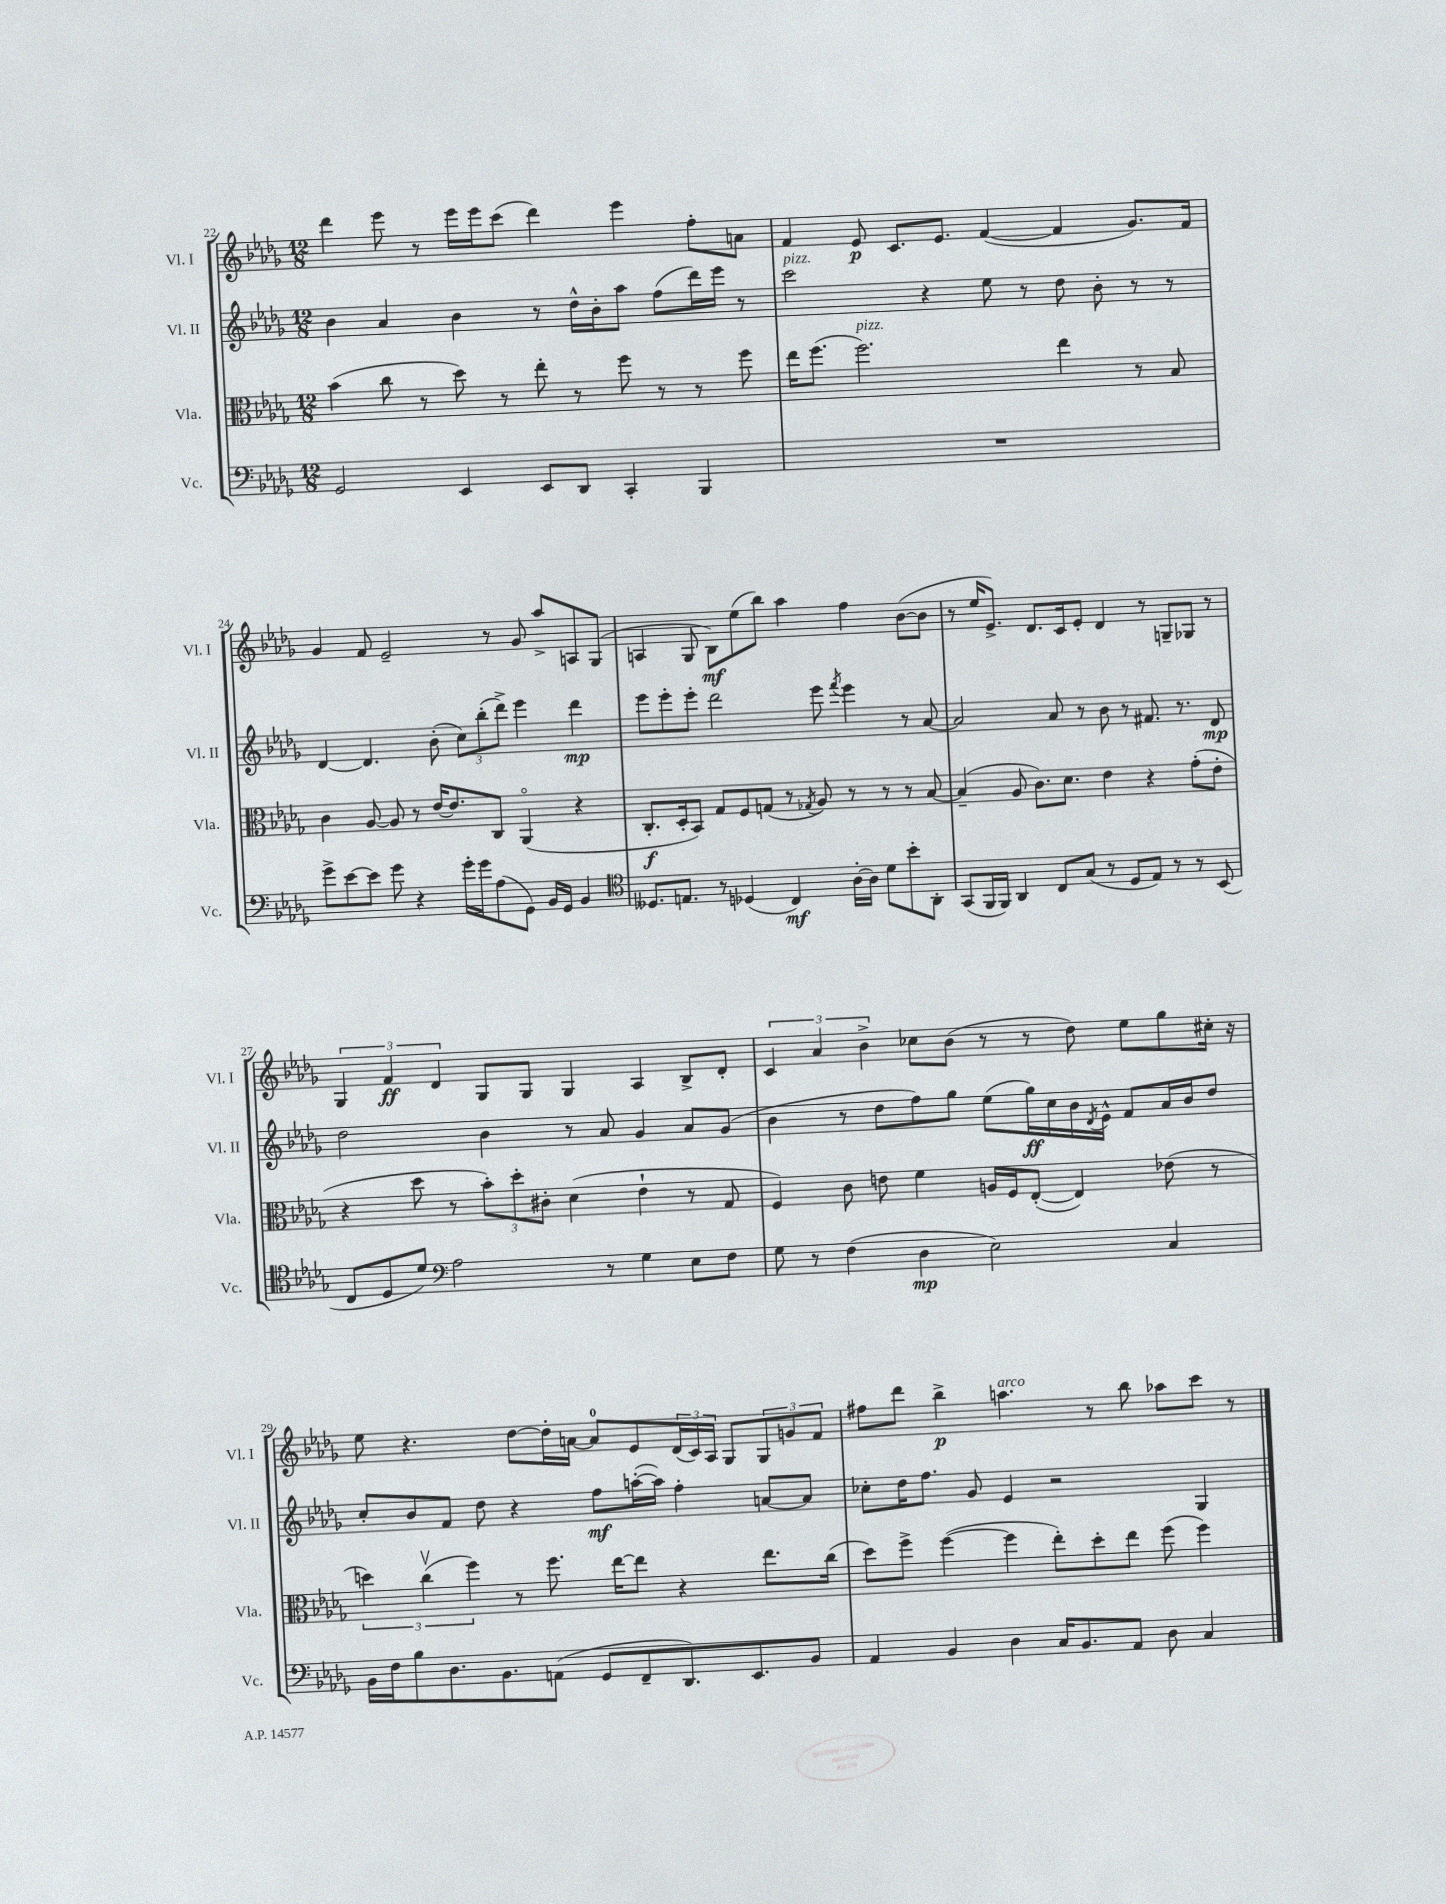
<<
\new StaffGroup <<
\new Staff = "s0" \with { instrumentName = "Vl. I" shortInstrumentName = "Vl. I" } {
    \clef treble \key des \major \numericTimeSignature \time 12/8
    des'''4 ees'''8 r8 ees'''16 ees'''16 c'''8( des'''4) ees'''4 f''8-. a'8 |
    f'4 ees'8\p c'8. ees'8. f'4~( f'4 ges'8.) f'16 |
    ges'4 f'8 ees'2-- r8 ges'8 aes''8-> a8 ges8( |
    a4 ges8 bes8\mf) ees''8( bes''8) aes''4 f''4 bes'8~( bes'8 |
    r8 ees''16 ees'8.->) des'8. c'16 ees'8-. des'4 r8 g8-- ges8 r8 |
    \tuplet 3/2 { ges4 f'4\ff des'4 } ges8 ges8 ges4 aes4 bes8-> des'8-. |
    \tuplet 3/2 { c'4 aes'4 bes'4-> } ces''8 bes'8( r8 r8 des''8) ees''8 ges''8 cis''16-. r16 |
    ees''8 r4. des''8~ des''16-. a'16~ a'8-0 ees'8 \tuplet 3/2 { des'16( c'16) aes16 } ges8 \tuplet 3/2 { ges8 g'8 f'8 } |
    fis''8 des'''8 bes''4->\p a''4.^\markup { \italic "arco" } r8 bes''8 aes''8 c'''8 r8 \bar "|." |
}
\new Staff = "s1" \with { instrumentName = "Vl. II" shortInstrumentName = "Vl. II" } {
    \clef treble \key des \major \numericTimeSignature \time 12/8
    bes'4 aes'4 bes'4 r8 des''16-^ bes'16-. aes''8 f''8( des'''16) ees'''16 r8 |
    c'''2^\markup { \italic "pizz." } r4 ees''8 r8 des''8 bes'8-. r8 r8 |
    des'4~ des'4. bes'8-.( \tuplet 3/2 { c''8) bes''8-.( des'''8->) } ees'''4 des'''4\mp |
    ees'''8 ees'''8-. ees'''8-. des'''2 ees'''8 \acciaccatura { f'''8 } ees'''4 r8 aes'8~ |
    aes'2 aes'8 r8 bes'8 r8 fis'8. r8. des'8\mp |
    des''2 bes'4 r8 aes'8 ges'4 aes'8 ges'8( |
    bes'4 r8 des''8 f''8) ges''8 ees''8( ges''16\ff) c''16 bes'16 \acciaccatura { des'8 } ees'16-^ f'8 aes'16 bes'16 des''8 |
    c''8-. bes'8 f'8 des''8 r4 f''8\mf a''16~-.( a''16) f''4-. a'8~ a'8 |
    ces''8-. des''16 f''8. ges'8 ees'4 r2 ges4 \bar "|." |
}
\new Staff = "s2" \with { instrumentName = "Vla." shortInstrumentName = "Vla." } {
    \clef alto \key des \major \numericTimeSignature \time 12/8
    bes'4( c''8 r8 des''8) r8 ees''8-. r8 f''8 r8 r8 f''8 |
    ees''16 f''8.( f''2.^\markup { \italic "pizz." }) ees''4 r8 bes8 |
    c'4 aes8~ aes8 r8 ees'16~ ees'8. c8 aes,4\flageolet( r4 |
    c8.-.\f des16-. bes,8) ges8 f8 g8( r8 \acciaccatura { ges8 } aes8) r8 r8 r8 bes8~ |
    bes4--( aes8 c'8.) des'8. ees'4 r4 ges'8-.( ees'8-. |
    r4 des''8 r8 \tuplet 3/2 { bes'8-.) des''8-. cis'8-. } des'4( ees'4-! r8 ges8 |
    f4) c'8 e'8 f'4 a16 f16 ees8~-.( ees4) ees'8( r8 |
    \tuplet 3/2 { d''4) c''4\upbow( f''4) } r8 f''8. ees''16~ ees''8 r4 ees''8. c''16( |
    des''8) f''8-> f''4~( f''4 ees''8-.) des''8-. ees''8 f''8( f''4) \bar "|." |
}
\new Staff = "s3" \with { instrumentName = "Vc." shortInstrumentName = "Vc." } {
    \clef bass \key des \major \numericTimeSignature \time 12/8
    ges,2 ees,4 ees,8 des,8 c,4-. bes,,4 |
    R1. |
    ges'8-> ees'8~ ees'8 ges'8 r4 ges'16-. ges'16 aes8( ges,8) bes,16 ges,16 bes,4 |
    \clef tenor deses8. e8. r8 des4( c4\mf) aes16~-. aes16 des'8 bes'8-. aes,8-. |
    ges,8( f,16 f,16) aes,4 c8 ges8( r8 des8 ees8) r8 r8 bes,8( |
    c8 des8 des'8) \clef bass aes2 r8 ges4 ees8 f8 |
    ges8 r8 f4( des4\mp ees2) c4 |
    bes,16 f16 bes8 des8. bes,8. a,8( ges,8 f,8-- des,8.) ees,8. bes,8 |
    aes,4 bes,4 des4 c16 bes,8. aes,8 des8 c4 \bar "|." |
}
>>
>>
\layout { \context { \Score currentBarNumber = #22 } }
